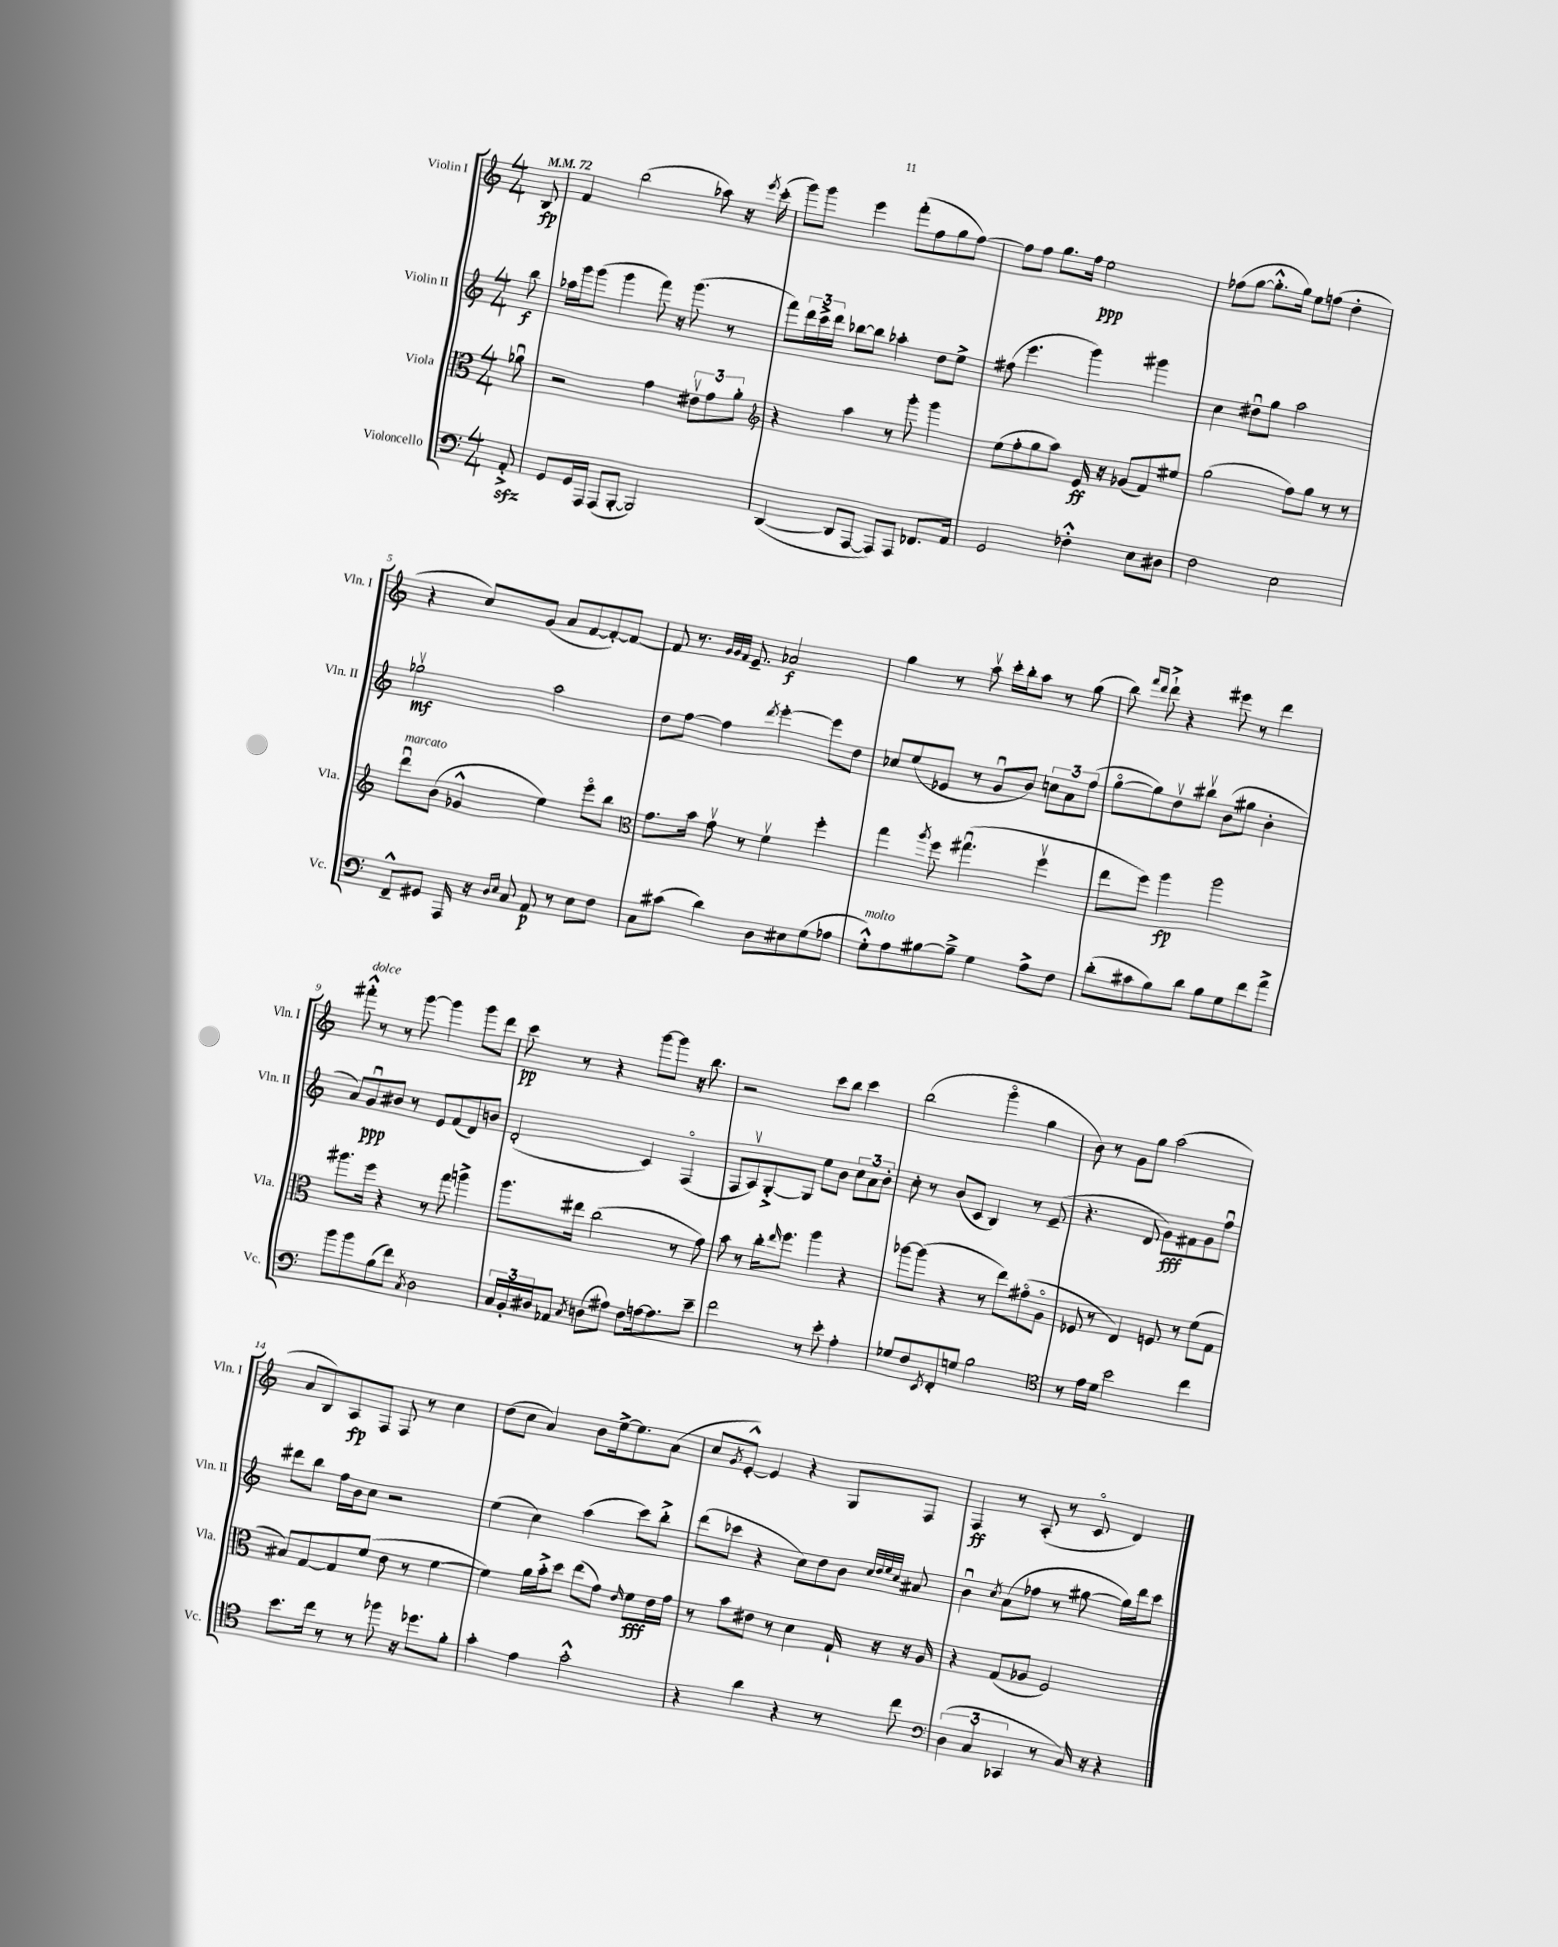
<<
\new StaffGroup <<
\new Staff = "s0" \with { instrumentName = "Violin I" shortInstrumentName = "Vln. I" } {
    \clef treble \key c \major \numericTimeSignature \time 4/4 \partial 8 \tempo 4 = 72
    b8\fp |
    f'4 b''2( aes''8) r16 \acciaccatura { e'''8 } c'''16-.( |
    g'''8) g'''8 e'''4 f'''8-.( f''8 g''8 f''8~) |
    f''8 f''8 g''8. f''16 e''2\ppp |
    fes''8( g''8~ g''8.-.-^ g''16) e''8 f''8( d''4-. |
    r4 c''8) g'8( a'8 f'8~ f'8~-.) f'8~ |
    f'8 r8. \grace { g'32 g'32 f'32 } e'8.-- aes'2\f |
    g''4 r8 a''8\upbow c'''16-. b''16-. a''8 r8 g''8( |
    b''8) \grace { f'''16 d'''16 } d'''8-!-> r4 eis'''8 r8 d'''4 |
    fis'''8-.-^^\markup { \italic "dolce" } r8 r8 g'''8~ g'''4 g'''8 d'''8 |
    c'''8\pp r8 r4 g'''8~ g'''8 r16 b''8. |
    r2 c'''8 b''8 c'''4 |
    b''2( g'''4\flageolet g''4 |
    b'8) r8 g'8 g''8 a''2( |
    a'8 b8) a8\fp f8 f8 r8 c''4 |
    d''8( c''8 a'4) b'8 e''16~-> e''8. a'8( |
    c''8 \acciaccatura { g'8 } e'8~-.-^) e'4 r4 g8 f8 |
    f4\ff r8 a8-.( r8 c'8\flageolet d'4) \bar "|." |
}
\new Staff = "s1" \with { instrumentName = "Violin II" shortInstrumentName = "Vln. II" } {
    \clef treble \key c \major \numericTimeSignature \time 4/4 \partial 8
    b''8\f |
    aes''16 g'''16 g'''8( g'''4 f'''8) r16 g'''8.( r8 |
    f'''8) \tuplet 3/2 { d'''16 c'''16-> d'''16 } bes''8~ bes''8 aes''4-. d''8 e''8-> |
    fis''8( e'''4. g'''4) gis'''4 |
    c''4 dis''8\downbow g''8 a''2 |
    ges''2\upbow\mf a''2 |
    d''8 f''8~ f''4 \acciaccatura { d'''8 } e'''4~-. e'''8 d''8 |
    ces''8 e''8( ees'8 r8 g'8\downbow b'8) \tuplet 3/2 { c''8 a'8 f''8( } |
    g''8~\flageolet g''8) d''8\upbow bis''8\upbow b'8( gis''8 b'4-. |
    a'8) g'8\downbow\ppp bis'8 r8 e'8 f'8( d'8) b'8 |
    d'2-.( c'4) f4\flageolet( |
    f8 a8\upbow) g8~-.-> g8 e''8 b'8 \tuplet 3/2 { c''8 a'8 b'8-. } |
    c''8-. r8 b'8( c'8 b4) r8 e'8--( |
    r4. d'8 g'8\fff) fis'8 g'8 f''8\downbow |
    dis'''8 b''8 f''16 b'16 c''8 r2 |
    e''4( c''4) a''4( c'''8) b''8-.-> |
    d'''8( ces'''8 r4 c''8) d''8 b'8 \grace { c''32 d''32 e''32 c''32 } ais'8 |
    b'4\downbow \acciaccatura { c''8 } a'8( fes''8 r8 gis''8~ gis''16) d'''16 c'''8 \bar "|." |
}
\new Staff = "s2" \with { instrumentName = "Viola" shortInstrumentName = "Vla." } {
    \clef alto \key c \major \numericTimeSignature \time 4/4 \partial 8
    aes'8\downbow |
    r2 g'4 \tuplet 3/2 { eis'8\upbow g'8 a'8-. } |
    \clef treble r4 a''4 r8 g'''8-. g'''4 |
    e''8( f''8-. g''8 a''8) e'16\ff r16 ges'8( f'8) eis''8 |
    g''2( f''8) g''8 r8 r8 |
    d'''8\downbow^\markup { \italic "marcato" } b'8( ges'4-^ e''4) e'''8\flageolet b''8 |
    \clef alto g'8. b'16 g'8\upbow r8 f'4\upbow f''4-. |
    g''4 \acciaccatura { a''8 } f''8 gis''4.\downbow( f''4\upbow |
    e''8 f''8) a''4\fp a''2 |
    ais''8. f''16 r4 r8 g''8 a''4-> |
    a''8. eis''16 c''2( r8 g'8) |
    b'8 r8 c''16-. \grace { e''16 } f''8. a''4 r4 |
    aes''8~ aes''8( r4 r8 e''8) gis'8\flageolet( a8\flageolet |
    fes8 r8 e4) f8 r8 f'8( g8 |
    bis8) g8~ g8 f'8( e'8 r8 f'4~ |
    f'4) a'16 b'16-.-> d''8 e''8( g'8) \grace { e'16 } f'8\fff e'16 g'16 |
    r8 b'8 eis'8 r8 d'4 g16-! r16 r16 a16 |
    r4 g8( aes8 f2) \bar "|." |
}
\new Staff = "s3" \with { instrumentName = "Violoncello" shortInstrumentName = "Vc." } {
    \clef bass \key c \major \numericTimeSignature \time 4/4 \partial 8
    a,8-.->\sfz |
    g,8 g,16 a,,16 a,,8( b,,8~-. b,,2) |
    d,4~( d,8 a,,8~ a,,8) a,,8 fes,8. a,16 |
    g,2 fes4-.-^ e8 dis8 |
    f2 e2 |
    f,8---^ gis,8 a,,16 r16 \grace { d16 e16 } c8 a,8\p r8 e8 f8 |
    c8 cis'8( d'4) d8 eis8 g8( aes8 |
    g8-.-^^\markup { \italic "molto" }) a8 bis8~ bis8---> g4 a8-> f8 |
    d'8-.( cis'8 b8) d'8 b8 g8 f'8 a'8-> |
    b'8 b'8 b8( f'8) \acciaccatura { c8 } d2 |
    \tuplet 3/2 { c16 b,16-. dis16 } aes,8 \acciaccatura { c8 } d8( ais8) f8 a16~ a8. e'8-- |
    f'2 r8 e'8-. a4-. |
    ges8 f8 \acciaccatura { e,8 } f,8-. g8 b2 |
    \clef tenor r8 e'16 d'16 b'2 c''4 |
    b'8. c''16 r8 r8 fes''8 r16 des''8. f'8-. |
    g'4-. e'4 g'2-.-^ |
    r4 a'4 r4 r8 c''8 |
    \clef bass \tuplet 3/2 { d4( c4 ces,4 } r8 c16) r16 r4 \bar "|." |
}
>>
>>
